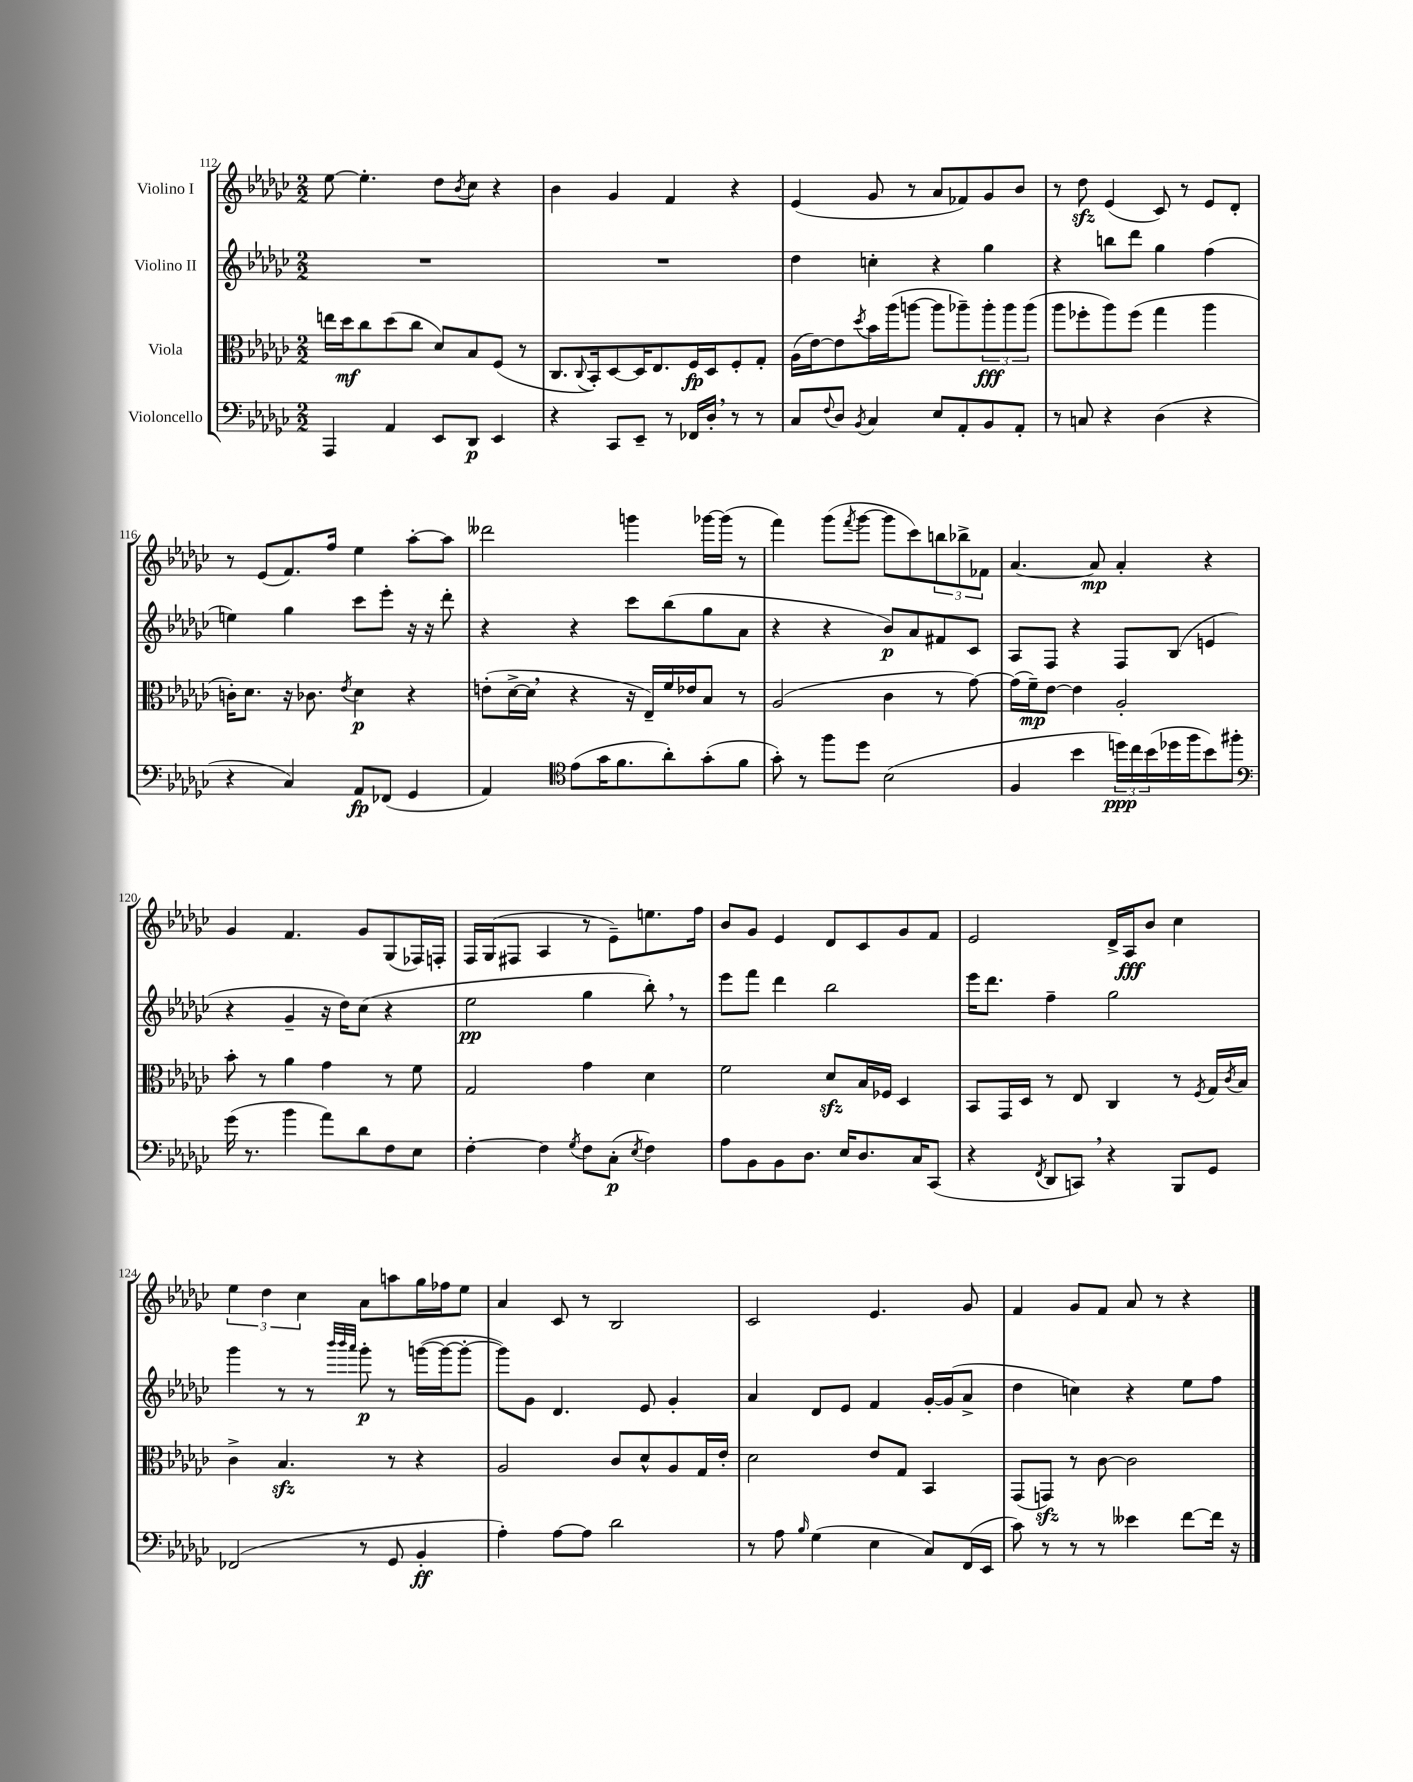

**kern	**dynam	**kern	**dynam	**kern	**dynam	**kern	**dynam
*part4	*part4	*part3	*part3	*part2	*part2	*part1	*part1
*staff4	*staff4	*staff3	*staff3	*staff2	*staff2	*staff1	*staff1
*I"Violoncello	*	*I"Viola	*	*I"Violino II	*	*I"Violino I	*
*clefF4	*	*clefC3	*	*clefG2	*	*clefG2	*
*k[b-e-a-d-g-c-]	*	*k[b-e-a-d-g-c-]	*	*k[b-e-a-d-g-c-]	*	*k[b-e-a-d-g-c-]	*
*M2/2	*	*M2/2	*	*M2/2	*	*M2/2	*
=112	=112	=112	=112	=112	=112	=112	=112
4AAA-/	.	16een\LL	.	1r	.	[8ee-\	.
.	.	16dd-\J	mf	.	.	.	.
.	.	8cc-\	.	.	.	4.ee-'\]	.
4AA-/	.	(8dd-\	.	.	.	.	.
.	.	8cc-\J	.	.	.	.	.
8EE-/L	.	8d-/L)	.	.	.	8dd-\L	.
.	.	.	.	.	.	8qb-/	.
8DD-/J	p	8B-/	.	.	.	8cc-\J	.
4EE-/	.	(8F/J	.	.	.	4r	.
.	.	8r	.	.	.	.	.
=113	=113	=113	=113	=113	=113	=113	=113
4r	.	8.C-/L	.	1r	.	4b-\	.
.	.	8qqC-/	.	.	.	.	.
.	.	16BB-'/k)	.	.	.	.	.
8CC-/L	.	[8D-/	.	.	.	4g-/	.
8EE-~/J	.	16D-/K]	.	.	.	.	.
.	.	8.E-/	.	.	.	.	.
8r	.	.	.	.	.	4f/	.
16FF-X/LL	.	16F/L	fp	.	.	.	.
16D-',/JJ	.	16D-/J	.	.	.	.	.
8r	.	8F'/	.	.	.	4r	.
8r	.	8G-'/J	.	.	.	.	.
=114	=114	=114	=114	=114	=114	=114	=114
8C-/L	.	(16A-\LL	.	4dd-\	.	(4e-/	.
.	.	[16e-\J)	.	.	.	.	.
8qqF/	.	.	.	.	.	.	.
8D-/J	.	8e-\]	.	.	.	.	.
8qBB-/	.	8qdd-/	.	.	.	.	.
4C-/	.	16b-\L	.	4ccn'\	.	8g-/	.
.	.	(16aa-\J	.	.	.	.	.
.	.	[8aan\J	.	.	.	8r	.
8E-/L	.	8aa\L]	.	4r	.	8a-/L	.
8AA-'/	.	8aa-X~\)	.	.	.	8f-X/)	.
8BB-/	.	12aa-'\	fff	4gg-\	.	8g-/	.
.	.	12aa-\	.	.	.	.	.
8AA-'/J	.	.	.	.	.	8b-/J	.
.	.	(12aa-\J	.	.	.	.	.
=115	=115	=115	=115	=115	=115	=115	=115
8r	.	8aa-\L	.	4r	.	8r	.
8Cn/	.	8ff-X'\	.	.	.	8dd-zz\	.
4r	.	8aa-\)	.	8bbn\L	.	(4e-/	.
.	.	(8ff-\J	.	8ddd-\J	.	.	.
(4D-\	.	4gg-\	.	4gg-\	.	8c-/)	.
.	.	.	.	.	.	8r	.
4r	.	4aa-\	.	(4ff\	.	8e-/L	.
.	.	.	.	.	.	8d-'/J	.
!!LO:LB:g=z
=116	=116	=116	=116	=116	=116	=116	=116
4r	.	16cn'\KL)	.	4een\)	.	8r	.
.	.	8.d-\J	.	.	.	.	.
.	.	.	.	.	.	(8e-/L	.
4C-/)	.	16r	.	4gg-\	.	8.f/)	.
.	.	8.c-X\	.	.	.	.	.
.	.	.	.	.	.	16ff/Jk	.
.	.	8qe-/	.	.	.	.	.
8AA-/L	fp	4d-\	p	8ccc-\L	.	4ee-\	.
(8FF-X/J	.	.	.	8eee-'\J	.	.	.
4GG-/	.	4r	.	16r	.	[8aa-'\L	.
.	.	.	.	16r	.	.	.
.	.	.	.	8ddd-'\	.	8aa-\J]	.
=117	=117	=117	=117	=117	=117	=117	=117
4AA-/)	.	(8en'\L	.	4r	.	2ddd--X\	.
.	.	[16d-^\L	.	.	.	.	.
.	.	16d-,\JJ]	.	.	.	.	.
*clefC4	*	*	*	*	*	*	*
(8e-\L	.	4r	.	4r	.	.	.
16g-\K	.	.	.	.	.	.	.
8.f\	.	.	.	.	.	.	.
.	.	16r	.	8ccc-\L	.	4gggn\	.
.	.	16E-~/LL)	.	.	.	.	.
8a-'\)	.	16f/	.	(8bb-\	.	.	.
.	.	16e-X/J	.	.	.	.	.
(8g-'\	.	8B-/J	.	8gg-\	.	[16ggg-X\LL	.
.	.	.	.	.	.	(16ggg-\JJ]	.
8f\J	.	8r	.	8a-\J	.	8r	.
=118	=118	=118	=118	=118	=118	=118	=118
8g-'\)	.	(2A-/	.	4r	.	4fff\)	.
8r	.	.	.	.	.	.	.
8ff\L	.	.	.	4r	.	(8ggg-\L	.
.	.	.	.	.	.	8qfff/	.
8dd-\J	.	.	.	.	.	[8ggg-\J	.
(2B-\	.	4c-\	.	8b-/L)	p	8ggg-\L]	.
.	.	.	.	8a-/	.	8ccc-\)	.
.	.	8r	.	8f#X/	.	12bbn\	.
.	.	.	.	.	.	12bb-X^\	.
.	.	[8g-\)	.	8c-/J	.	.	.
.	.	.	.	.	.	12f-X\J	.
=119	=119	=119	=119	=119	=119	=119	=119
4F/	.	(16g-\LL]	.	8A-/L	.	[4.a-/	.
.	.	16f~\J)	mp	.	.	.	.
.	.	[8e-\J	.	8F/J	.	.	.
4b-\	.	4e-\]	.	4r	.	.	.
.	.	.	.	.	.	8a-/]	mp
24ddn\LL)	ppp	2A-'/	.	8F/L	.	4a-'/	.
24cc-\	.	.	.	.	.	.	.
(24b-\	.	.	.	.	.	.	.
16dd-X\	.	.	.	(8B-/J	.	.	.
16ff\J	.	.	.	.	.	.	.
8b-\)	.	.	.	4en/	.	4r	.
8ff#X'\J	.	.	.	.	.	.	.
!!LO:LB:g=z
=120	=120	=120	=120	=120	=120	=120	=120
*clefF4	*	*	*	*	*	*	*
(16g-\	.	8b-'\	.	4r	.	4g-/	.
8.r	.	.	.	.	.	.	.
.	.	8r	.	.	.	.	.
4b-\	.	4a-\	.	4g-~/	.	4.f/	.
8a-\L)	.	4g-\	.	16r	.	.	.
.	.	.	.	16dd-\KL)	.	.	.
8d-\	.	.	.	(8cc-\J	.	8g-/L	.
8F\	.	8r	.	4r	.	(8G-/	.
8E-\J	.	8f\	.	.	.	16F-X/L)	.
.	.	.	.	.	.	16Fn'/JJ	.
=121	=121	=121	=121	=121	=121	=121	=121
[4F'\	.	2G-/	.	2ee-\	pp	16F/LL	.
.	.	.	.	.	.	(16G-/J	.
.	.	.	.	.	.	8F#X/J	.
4F\]	.	.	.	.	.	4A-/	.
8qG-/	.	.	.	.	.	.	.
8F\L	.	4g-\	.	4gg-\	.	8r	.
(8C-'\J	p	.	.	.	.	8e-~\L)	.
8qE-/	.	.	.	.	.	.	.
4F\)	.	4d-\	.	8bb-',\)	.	8.een\	.
.	.	.	.	8r	.	.	.
.	.	.	.	.	.	16ff\Jk	.
=122	=122	=122	=122	=122	=122	=122	=122
8A-\L	.	2f\	.	8eee-\L	.	8b-/L	.
8BB-\	.	.	.	8fff\J	.	8g-/J	.
8BB-\	.	.	.	4ddd-\	.	4e-/	.
8.D-\J	.	.	.	.	.	.	.
.	.	8d-zz/L	.	2bb-\	.	8d-/L	.
16E-/KL	.	.	.	.	.	.	.
8.D-/	.	16B-/L	.	.	.	8c-/	.
.	.	16F-X/JJ	.	.	.	.	.
.	.	4D-/	.	.	.	8g-/	.
16C-/K	.	.	.	.	.	.	.
(8CC-/J	.	.	.	.	.	8f/J	.
=123	=123	=123	=123	=123	=123	=123	=123
4r	.	8BB-/L	.	16eee-\KL	.	2e-/	.
.	.	.	.	8.ddd-\J	.	.	.
.	.	16GG-/L	.	.	.	.	.
.	.	16D-/JJ	.	.	.	.	.
8qFF/	.	.	.	.	.	.	.
8DD-/L	.	8r	.	4ff~\	.	.	.
8CCn,/J)	.	8E-/	.	.	.	.	.
4r	.	4C-/	.	2gg-\	.	16d-^/LL	.
.	.	.	.	.	.	16A-/J	fff
.	.	.	.	.	.	8b-/J	.
8BBB-/L	.	8r	.	.	.	4cc-\	.
.	.	8qF/	.	.	.	.	.
8GG-/J	.	16G-/LL	.	.	.	.	.
.	.	8qc-/	.	.	.	.	.
.	.	16B-/JJ	.	.	.	.	.
!!LO:LB:g=z
=124	=124	=124	=124	=124	=124	=124	=124
(2FF-X/	.	4c-^\	.	4ggg-\	.	6ee-\	.
.	.	.	.	.	.	6dd-\	.
.	.	4.B-zz/	.	8r	.	.	.
.	.	.	.	.	.	6cc-\	.
.	.	.	.	8r	.	.	.
.	.	.	.	32qqbbb-/LLL	.	.	.
.	.	.	.	32qqbbb-/	.	.	.
.	.	.	.	32qqaaa-/JJJ	.	.	.
8r	.	.	.	8ggg-'\	p	8a-\L	.
8GG-/	.	8r	.	8r	.	8aan\	.
4BB-'/	ff	4r	.	([16gggn\LL	.	16gg-\L	.
.	.	.	.	16ggg\J_	.	16ff-X\J	.
.	.	.	.	8ggg'\J_	.	8ee-\J	.
=125	=125	=125	=125	=125	=125	=125	=125
4A-'\)	.	2A-/	.	8ggg\L])	.	4a-/	.
.	.	.	.	8g-\J	.	.	.
[8A-\L	.	.	.	4.d-/	.	8c-/	.
8A-\J]	.	.	.	.	.	8r	.
2d-\	.	8c-/L	.	.	.	2B-/	.
.	.	8d-^^/	.	8e-/	.	.	.
.	.	8A-/	.	4g-'/	.	.	.
.	.	16G-/L	.	.	.	.	.
.	.	16e-'/JJ	.	.	.	.	.
=126	=126	=126	=126	=126	=126	=126	=126
8r	.	2d-\	.	4a-/	.	2c-/	.
8A-\	.	.	.	.	.	.	.
16qqB-/	.	.	.	.	.	.	.
(4G-\	.	.	.	8d-/L	.	.	.
.	.	.	.	8e-/J	.	.	.
4E-\	.	8e-/L	.	4f/	.	4.e-/	.
.	.	8G-/J	.	.	.	.	.
8C-/L)	.	4BB-/	.	[16g-'/LL	.	.	.
.	.	.	.	(16g-/J]	.	.	.
(16FF/L	.	.	.	8a-^/J	.	8g-/	.
16EE-/JJ	.	.	.	.	.	.	.
=127	=127	=127	=127	=127	=127	=127	=127
8c-\)	.	(8GG-/L	.	4dd-\	.	4f/	.
8r	.	8GGnzz/J)	.	.	.	.	.
8r	.	8r	.	4ccn\)	.	8g-/L	.
8r	.	[8c-\	.	.	.	8f/J	.
4e--X\	.	2c-\]	.	4r	.	8a-/	.
.	.	.	.	.	.	8r	.
[8f\L	.	.	.	8ee-\L	.	4r	.
16f\Jk]	.	.	.	8ff\J	.	.	.
16r	.	.	.	.	.	.	.
==	==	==	==	==	==	==	==
*-	*-	*-	*-	*-	*-	*-	*-
